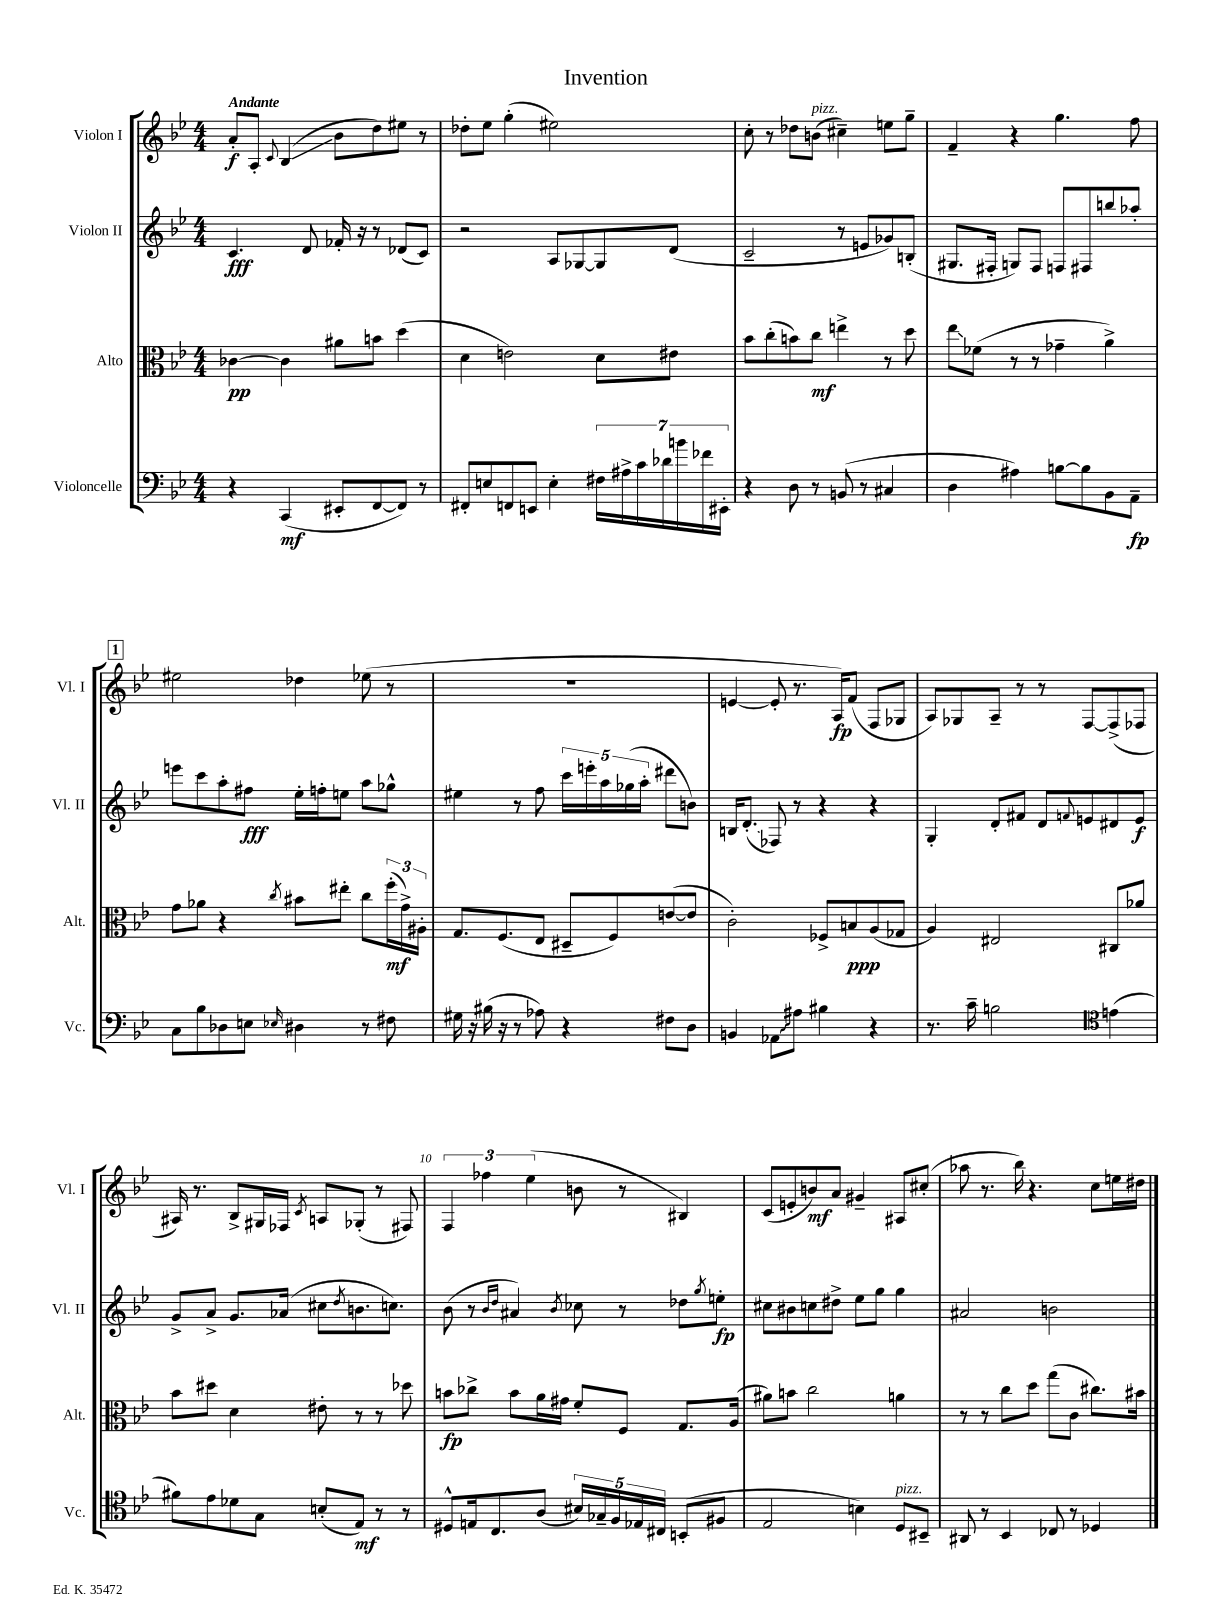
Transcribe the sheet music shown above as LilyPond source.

\header { title = "Invention" }
<<
\new StaffGroup <<
\new Staff = "s0" \with { instrumentName = "Violon I" shortInstrumentName = "Vl. I" } {
    \clef treble \key bes \major \numericTimeSignature \time 4/4 \tempo "Andante"
    a'8-.\f a8-. \appoggiatura { c'8 } bes4\glissando( bes'8 d''8) eis''8 r8 |
    des''8-. ees''8 g''4-.( eis''2) |
    c''8-. r8 des''8 b'8^\markup { \italic "pizz." }( cis''4--) e''8 g''8-- |
    f'4-- r4 g''4. f''8 |
    \mark \markup { \box "1" } eis''2 des''4 ees''8( r8 |
    R1 |
    e'4~ e'8-. r8. a16\fp) f'8( f8 ges8 |
    a8) ges8 a8-- r8 r8 f8~ f8->( fes8 |
    ais16) r8. bes8-> gis16 fes16 \acciaccatura { c'8 } a8 ges8-.( r8 fis8) |
    \tuplet 3/2 { f4 fes''4 ees''4( } b'8 r8 bis4) |
    c'8( e'8-. b'8\mf) a'8 gis'4-- ais8 cis''8-.( |
    aes''8 r8. bes''16) r4. c''8 e''16 dis''16 \bar "|." |
}
\new Staff = "s1" \with { instrumentName = "Violon II" shortInstrumentName = "Vl. II" } {
    \clef treble \key bes \major \numericTimeSignature \time 4/4
    c'4.\fff d'8 fes'16-. r16 r8 des'8( c'8) |
    r2 a8 ges8~ ges8 d'8( |
    c'2-- r8 e'8 ges'8) b8-.( |
    gis8. fis16-. g8) fis8 f8 fis8 b''8 aes''8-. |
    \mark \markup { \box "1" } e'''8 c'''8 a''8-. fis''8\fff ees''16-. f''16-. e''8 a''8 ges''8-^ |
    eis''4 r8 f''8 \tuplet 5/4 { c'''16 e'''16-. a''16 ges''16( a''16-. } dis'''8 b'8) |
    b16 d'8.-.\glissando( fes8) r8 r4 r4 |
    g4-. d'8-. fis'8 d'8 \appoggiatura { f'8 } e'8 dis'8 e'8\f |
    g'8-> a'8-> g'8. aes'16( cis''8 \acciaccatura { d''8 } b'8. c''8.) |
    bes'8( r8 \grace { bes'16 d''16 } ais'4) \acciaccatura { bes'8 } ces''8 r8 des''8 \acciaccatura { g''8 } e''8-.\fp |
    cis''8 bis'8 c''8 dis''8-> ees''8 g''8 g''4 |
    ais'2 b'2 \bar "|." |
}
\new Staff = "s2" \with { instrumentName = "Alto" shortInstrumentName = "Alt." } {
    \clef alto \key bes \major \numericTimeSignature \time 4/4
    ces'4~\pp ces'4 ais'8 b'8 d''4( |
    d'4 e'2) d'8 eis'8 |
    bes'8 c''8-.( b'8) c''8\mf e''4-> r8 d''8 |
    ees''8\glissando fes'8( r8 r8 ges'4-- a'4->) |
    \mark \markup { \box "1" } g'8 aes'8 r4 \acciaccatura { c''8 } bis'8 eis''8-. c''8 \tuplet 3/2 { f''16-.\mf( g'16->) ais16-. } |
    g8. f8.( ees8 dis8-- f8) e'8~( e'8 |
    c'2-.) fes8-> b8\ppp a8( ges8 |
    a4) eis2 cis8 aes'8 |
    bes'8 dis''8 d'4 eis'8-. r8 r8 des''8 |
    b'8\fp ces''8-> b'8 a'16 gis'16 f'8-. f8 g8. a16( |
    ais'8) b'8 c''2 a'4 |
    r8 r8 c''8 d''8 g''8( c'8 cis''8.) bis'16 \bar "|." |
}
\new Staff = "s3" \with { instrumentName = "Violoncelle" shortInstrumentName = "Vc." } {
    \clef bass \key bes \major \numericTimeSignature \time 4/4
    r4 c,4\mf( eis,8-. f,8~ f,8) r8 |
    fis,8-. e8 f,8 e,8 e4-. \tuplet 7/4 { fis16 ais16-> c'16 des'16 b'16 fes'16 eis,16-. } |
    r4 d8 r8 b,8( r8 cis4 |
    d4 ais4) b8~ b8 bes,8 a,8--\fp |
    \mark \markup { \box "1" } c8 bes8 des8 e8 \grace { ees16 } dis4 r8 fis8 |
    gis16 r16 bis16( r16 r8 aes8) r4 fis8 d8 |
    b,4 \once \override Glissando.style = #'zigzag aes,8\glissando ais8 bis4 r4 |
    r8. c'16-- b2 \clef tenor e'4( |
    fis'8) ees'8 des'8 g8 b8-.( ees8\mf) r8 r8 |
    dis8-^ e16 c8. a8( \tuplet 5/4 { bis16) ges16-- f16 ees16 cis16 } b,8-.( fis8 |
    ees2 b4) d8^\markup { \italic "pizz." } bis,8-- |
    ais,8 r8 bes,4 ces8 r8 des4 \bar "|." |
}
>>
>>
\layout { \context { \Score \override BarNumber.break-visibility = ##(#f #t #t) barNumberVisibility = #(every-nth-bar-number-visible 5) } }
